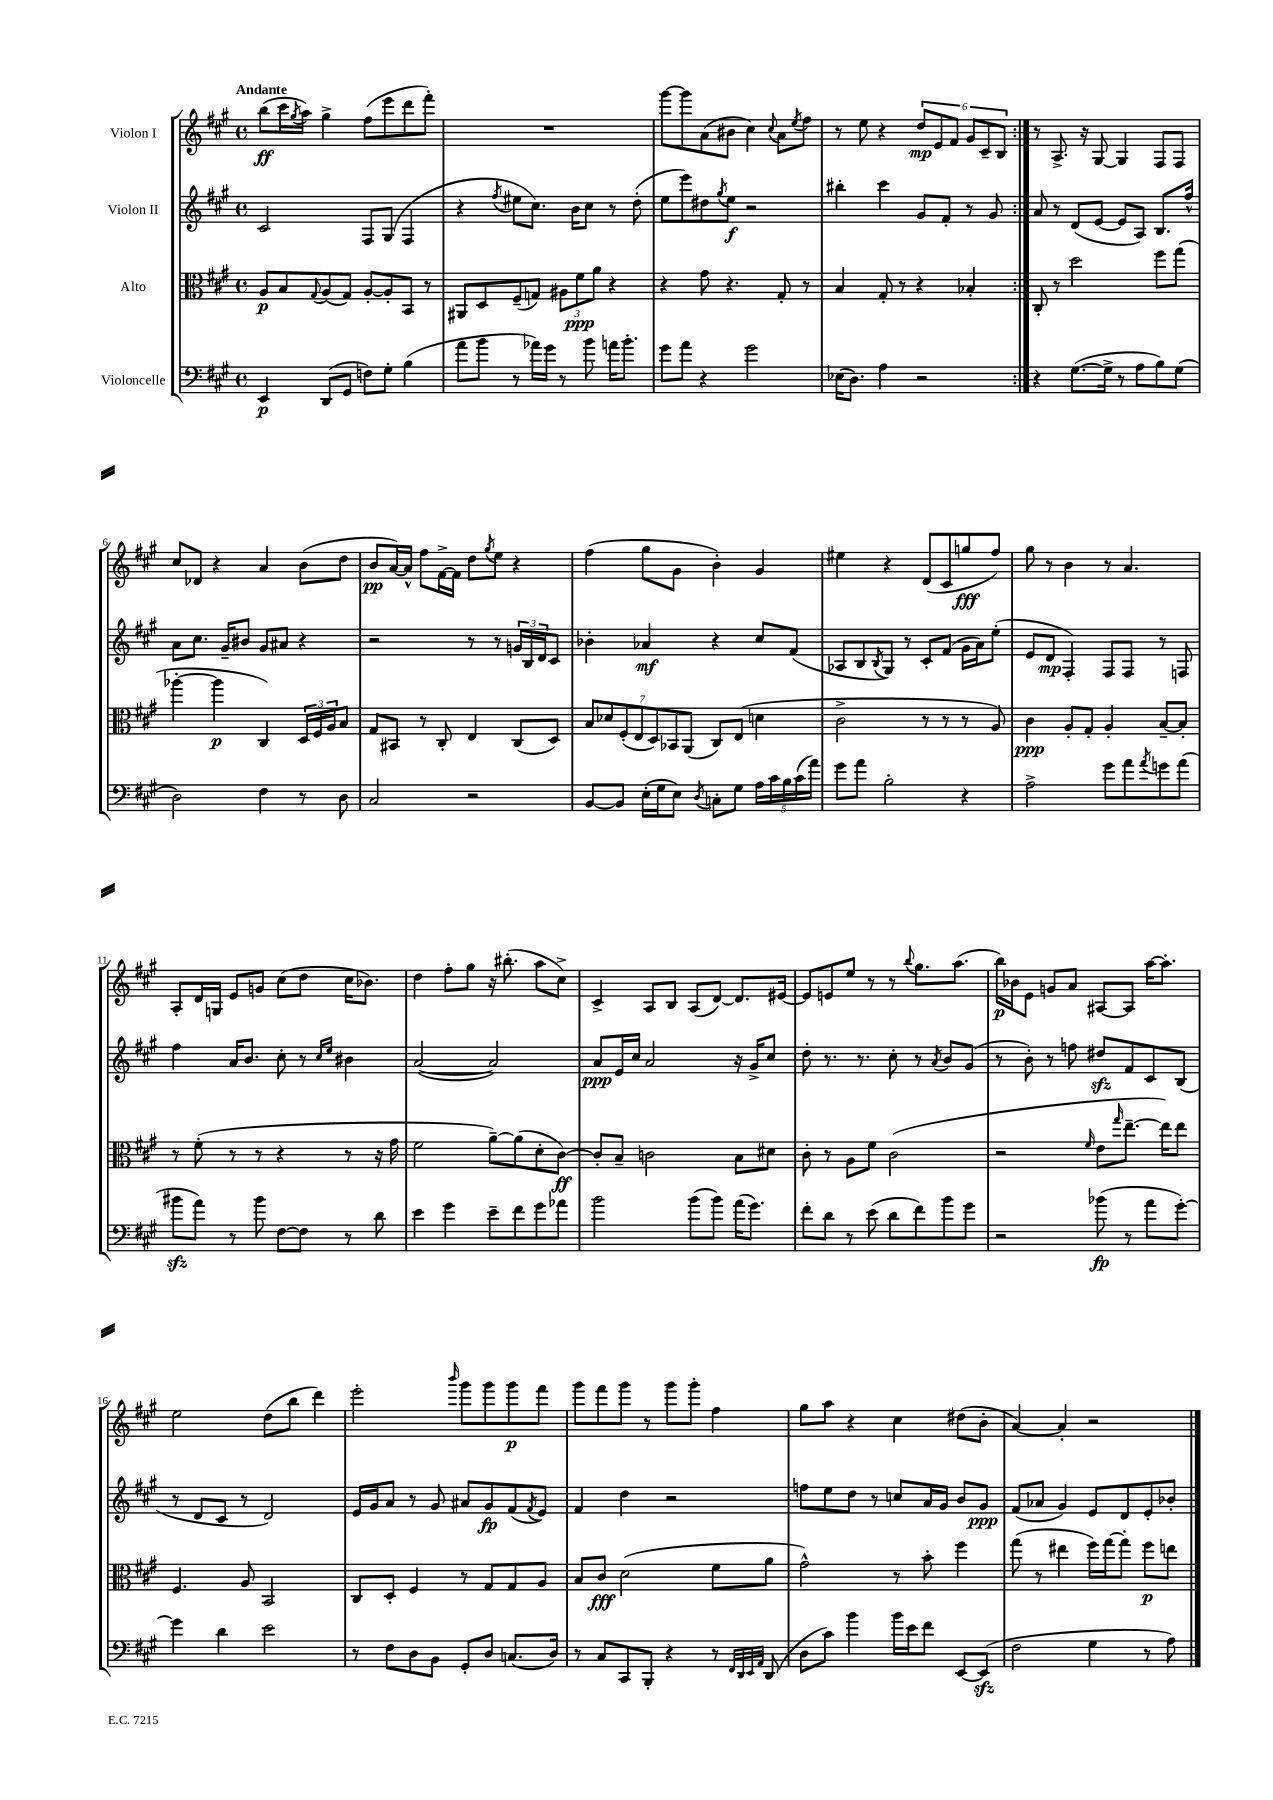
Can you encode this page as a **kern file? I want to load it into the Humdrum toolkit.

**kern	**kern	**kern	**kern
*staff4	*staff3	*staff2	*staff1
*clefF4	*clefC3	*clefG2	*clefG2
*k[f#c#g#]	*k[f#c#g#]	*k[f#c#g#]	*k[f#c#g#]
*M4/4	*M4/4	*M4/4	*M4/4
*met(c)	*met(c)	*met(c)	*met(c)
4EE	8A	2c#	(8bb
.	8B	.	16ccc#
.	.	.	8qgg#
.	.	.	16aa)
.	8qqG#	.	.
(8DD	(8A	.	4gg#^
8GG#	8G#)	.	.
8F)	[8A'	8F#	(8ff#
8G#'	8A']	(8G#	8eee
(4B	8BB	4F#	8ddd
.	8r	.	8fff#')
=	=	=	=
8a	8AA#	4r	1r
8b	8D	.	.
.	.	8qff#	.
8r	(8F#~	8ee#	.
16a-)	8G)	8.cc#)	.
16g#	.	.	.
8r	12A#	.	.
.	.	16b	.
.	12f#	.	.
8b	.	8cc#	.
.	12a	.	.
16a	4r	8r	.
8.b'	.	.	.
.	.	(8dd'	.
=	=	=	=
8g#	4r	8ee	[8ggg#
8a	.	8eee)	8ggg#]
4r	8g#	8dd#	(8a
.	.	8qgg#	.
.	4.r	8ee	8b#
2g#	.	2r	4cc#)
.	.	.	8qqcc#
.	8G#'	.	8a
.	.	.	8qee
.	8r	.	8ff#
=	=	=	=
(16E-	4B	4bb#'	8r
8.D)	.	.	.
.	.	.	8ee
4A	8G#'	4ccc#	4r
.	8r	.	.
2r	4r	8g#	12dd
.	.	.	12e
.	.	8f#'	.
.	.	.	12f#
.	4B-'	8r	12g#
.	.	.	12c#~
.	.	8g#	.
.	.	.	12B
=:|!	=:|!	=:|!	=:|!
4r	8C#'	8a	8r
.	8r	8r	8.A^
([8.G#	2dd	(8d	.
.	.	.	16r
.	.	[8e	[8G#
16G#^]	.	.	.
8r	.	8e]	4G#]
8A	.	8A)	.
8B)	8ff#	8.B	8F#
(8G#	(8gg#	.	8F#
.	.	16ff#^^	.
=	=	=	=
2D)	[4aa-'	8a	8cc#
.	.	8.cc#	8d-
.	4aa-]	.	4r
.	.	16g#~	.
.	.	8b#	.
4F#	4C#)	8g#	4a
.	.	8a#	.
8r	24D	4r	(8b
.	24F#	.	.
.	24A	.	.
8D	8B	.	8dd
=	=	=	=
2C#	8G#	2r	8b
.	8BB#	.	[16a)
.	.	.	16a^^]
.	8r	.	8ff#
.	8C#'	.	[16f#^
.	.	.	16f#]
2r	4E	8r	8dd
.	.	.	8qgg#
.	.	8r	8ee
.	(8C#	24g	4r
.	.	24B	.
.	.	24d	.
.	8D)	8c#	.
=	=	=	=
[8BB	14B	4b-'	(4ff#
.	14d-	.	.
8BB]	.	.	.
.	(14F#'	.	.
.	14E	.	.
(16E'	.	4a-	8gg#
.	14D)	.	.
16G#	.	.	.
.	14BB-	.	.
8E)	.	.	8g#
.	(14AA	.	.
8qD	.	.	.
8C'	8C#)	4r	4b')
8G#	(8E	.	.
20A	4d	8cc#	4g#
20c#	.	.	.
20B	.	.	.
.	.	(8f#	.
(20c#	.	.	.
20a)	.	.	.
=	=	=	=
8g#	2c#^	8A-	4ee#
8a	.	8B	.
.	.	8qB	.
2B'	.	8G#)	4r
.	.	8r	.
.	8r	8c#'	(8d
.	8r	(8f#	8c#
4r	8r	16g#	8gg
.	.	16a)	.
.	8A)	(8ee'	8ff#)
=	=	=	=
2A^	4c#	8e	8gg#
.	.	8d	8r
.	8A'	4F#')	4b
.	8G#'	.	.
8g#	4A'	8F#	8r
8a	.	8F#	4.a
8qa	.	.	.
8g	[8B~	8r	.
(8a	8B']	8F	.
=	=	=	=
8b#	8r	4ff#	8A'
8a)	(8f#'	.	16d
.	.	.	16G
8r	8r	16a	8e
.	.	8.b	.
8b#	8r	.	8g
[8F#	4r	8cc#'	(8cc#
8F#]	.	8r	8dd
.	.	16qqcc#	.
.	.	16qqee	.
8r	8r	4b#	16cc#
.	.	.	8.b-)
8d	16r	.	.
.	16g#	.	.
=	=	=	=
4e	2f#	([2a	4dd
4g#	.	.	8ff#'
.	.	.	8gg#
8e~	[8a~)	2a])	16r
.	.	.	(8.bb#'
8f#	(8a]	.	.
8g#	8d'	.	8aa
8a-	[8c#)	.	8cc#^)
=	=	=	=
2b	8c#']	8a	4c#^
.	8B~	16e	.
.	.	16cc#	.
.	2c	2a	8A
.	.	.	8B
(8b	.	.	(8A
8b)	.	.	[8d)
(16a	8B	16r	8.d]
8.g#)	.	16g#^	.
.	8d#	8cc#	.
.	.	.	[16e#
=	=	=	=
8f#'	8c#'	8dd'	8e#]
8d	8r	8.r	8e
8r	8A	.	8ee
.	.	8.r	.
(8e	8f#	.	8r
8d	(2c#	8cc#'	8r
.	.	.	8qqbb
8f#)	.	8r	8.gg#
.	.	8qa	.
8b	.	8b	.
.	.	.	(8.aa
8g#	.	(8g#	.
=	=	=	=
2r	2r	8r	16bb)
.	.	.	16b-
.	.	8b')	8e
.	.	8r	8g
.	.	8ff	8a
.	16qqf#	.	.
(8b-	8e	8dd#	[8A#
.	16qqgg#	.	.
8r	[8.ee~	8f#	8A#]
8a	.	8c#	[16aa
.	16ee])	.	8.aa']
[8g#')	8ee	(8B	.
=	=	=	=
4g#]	4.F#	8r	2ee
.	.	8d	.
4d	.	8c#	.
.	8A	8r	.
2e	2BB	2d)	(8dd
.	.	.	8bb
.	.	.	4ddd)
=	=	=	=
8r	8C#	16e	2eee'
.	.	16g#	.
8F#	8D'	8a	.
8D	4F#	8r	.
8BB	.	8g#	.
.	.	.	16qqbbb
8GG#'	8r	8a#	8ggg#
8D	8G#	8g#	8ggg#
(8.C	8G#	(8f#	8ggg#
.	.	8qf#	.
.	8A	8e)	8fff#
16D)	.	.	.
=	=	=	=
8r	8B	4f#	8ggg#
8C#	8c#	.	8fff#
8CC#	(2d	4dd	8ggg#
8BBB'	.	.	8r
4r	.	2r	8ggg#
.	.	.	8ggg#'
8r	8f#	.	4ff#
32qqFF#	.	.	.
32qqDD	.	.	.
32qqEE	.	.	.
32qqAA	.	.	.
(8DD	8a	.	.
=	=	=	=
8D	2g#^^)	8ff	8gg#
8c#)	.	8ee	8aa
4b	.	8dd	4r
.	.	8r	.
16b	8r	8cc	4cc#
16e	.	.	.
8f#	8b'	16a	.
.	.	16g#	.
[8EE	4ff#	8b	(8dd#
(8EE]	.	8g#	8b'
=	=	=	=
2F#	(8gg#	(8f#	[4a)
.	8r	8a-	.
.	4ee#	4g#)	4a']
4G#	16ff#)	8e	2r
.	[16gg#	.	.
.	8gg#']	8d	.
8r	8ff#	8e'	.
8A)	8ee	8b-'	.
==	==	==	==
*-	*-	*-	*-
